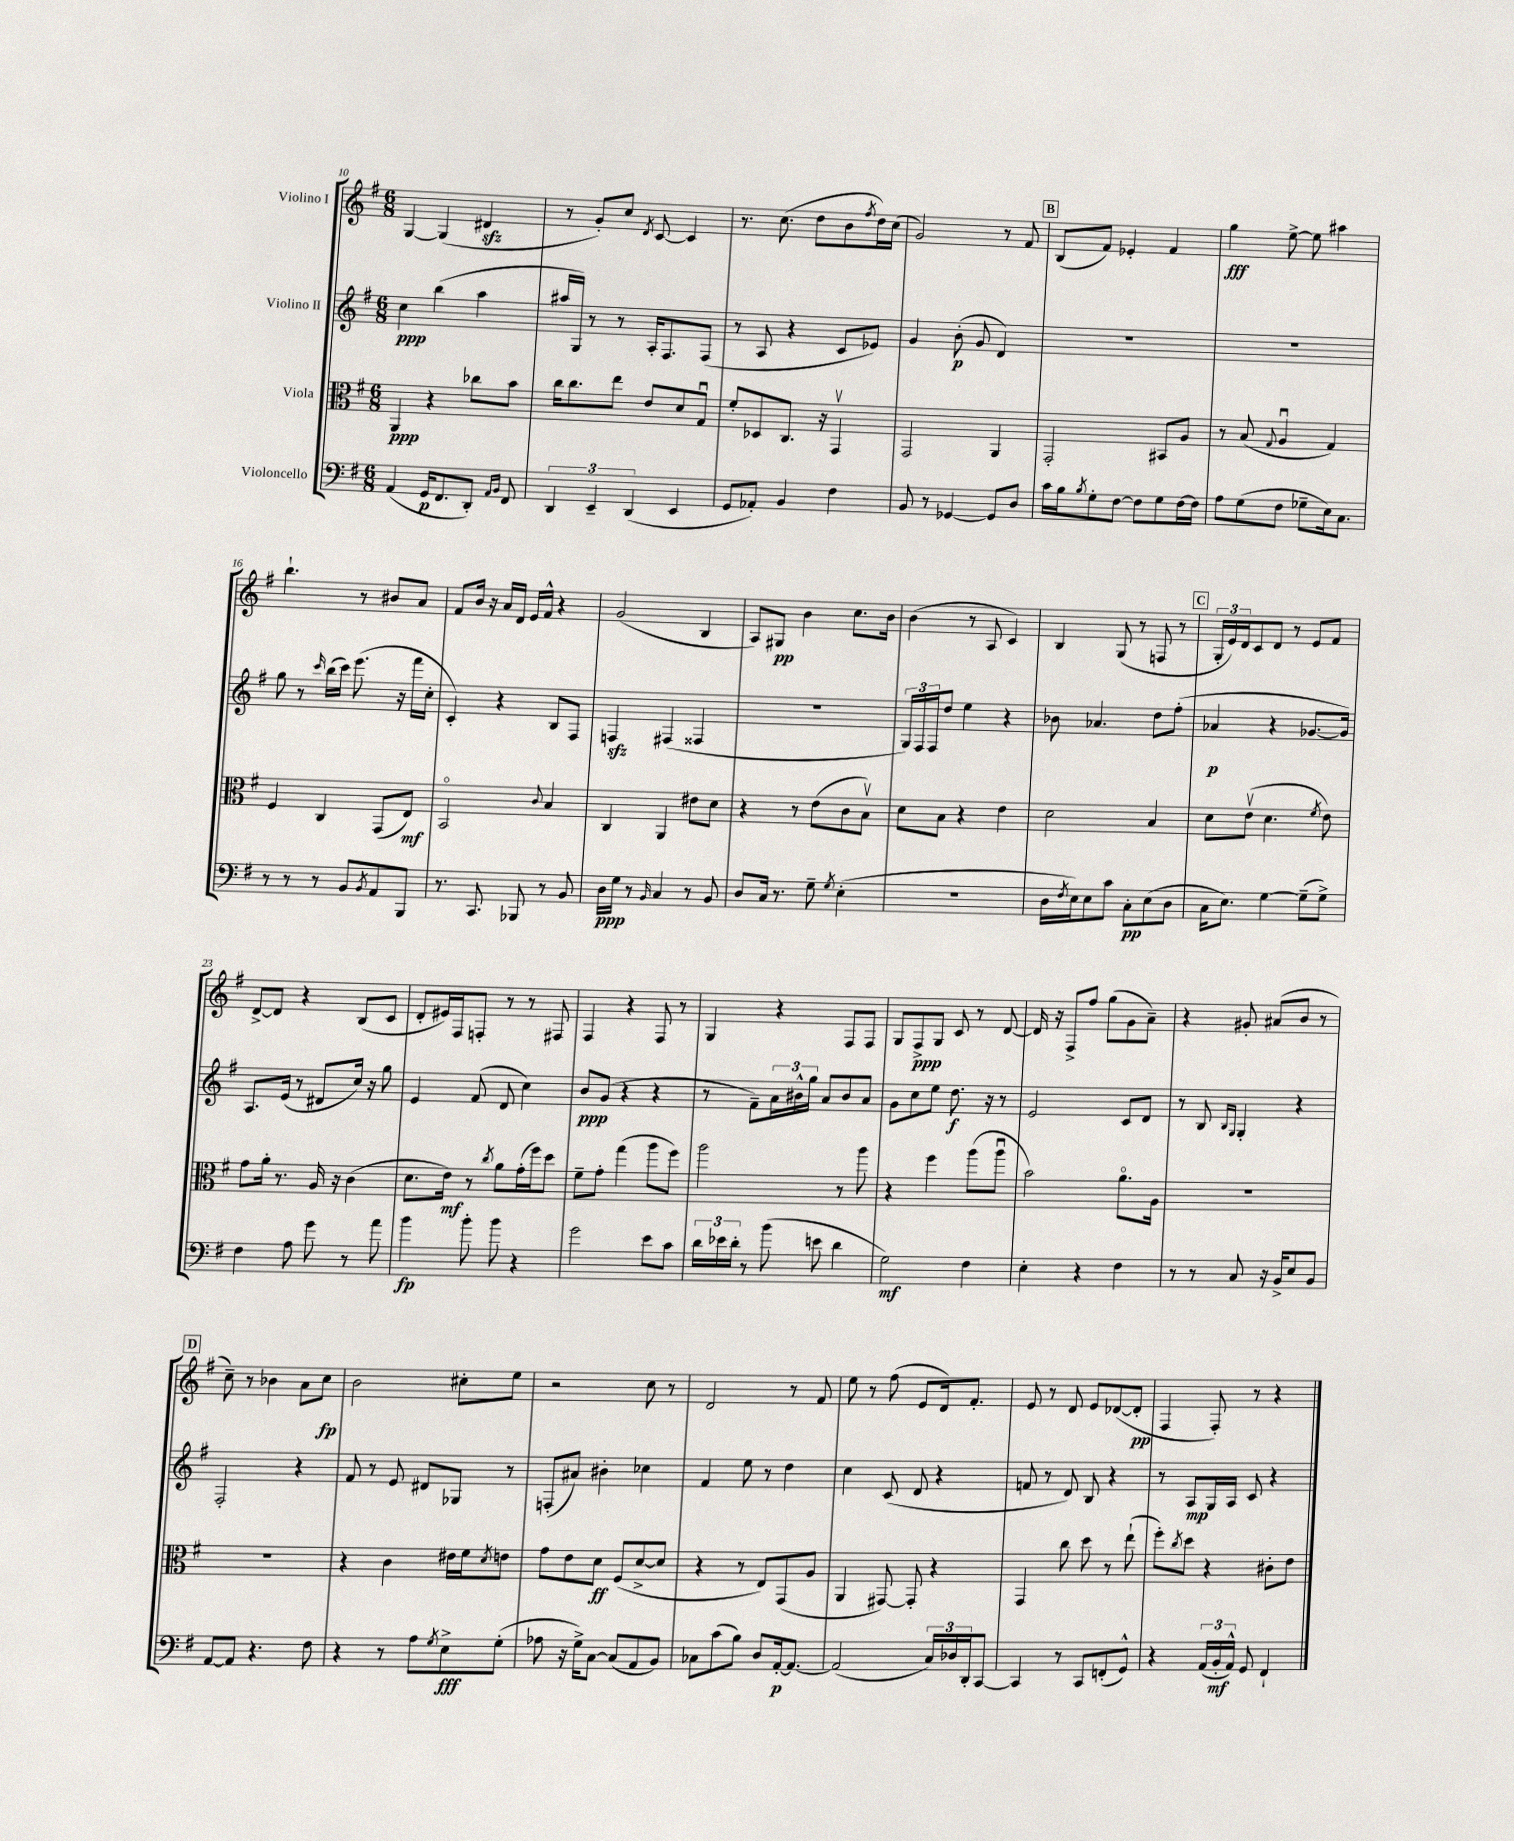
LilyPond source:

<<
\new StaffGroup <<
\new Staff = "s0" \with { instrumentName = "Violino I" } {
    \clef treble \key g \major \numericTimeSignature \time 6/8
    g4~ g4( dis'4\sfz |
    r8 g'8-.) c''8 \acciaccatura { d'8 } c'8~ c'4 |
    r8. c''8.( d''8 b'8 \acciaccatura { fis''8 } d''16) c''16( |
    g'2) r8 fis'8 |
    \mark \markup { \box "B" } b8( fis'8) ees'4-. fis'4 |
    g''4\fff e''8~-> e''8 ais''4 |
    b''4.-! r8 bis'8 a'8 |
    fis'8 b'16 r16 a'16 d'16 e'16 fis'16-^ r4 |
    g'2( b4 |
    a8) gis8\pp b'4 c''8. b'16 |
    b'4( r8 a8 c'4) |
    b4 g8( r8 f8 r8 |
    \mark \markup { \box "C" } \tuplet 3/2 { g16-. e'16) d'16 } c'8 d'8 r8 e'8 fis'8 |
    d'8~-> d'8 r4 b8( c'8 |
    d'8-. eis'16) fis16 f8-. r8 r8 fis8 |
    fis4 r4 fis8 r8 |
    g4 r4 fis8 fis8 |
    g8 fis8->\ppp g8 c'8 r8 d'8~ |
    d'16 r16 fis8-> fis''8 g''8( g'8 a'8--) |
    r4 gis'8-. ais'8( b'8 r8 |
    \mark \markup { \box "D" } c''8--) r8 bes'4 a'8 c''8\fp |
    b'2 cis''8-. e''8 |
    r2 c''8 r8 |
    d'2 r8 fis'8 |
    e''8 r8 fis''8( e'8 d'16) fis'8.-. |
    e'8 r8 d'8 e'8 des'8~( des'8-.\pp |
    fis4 fis8-.) r8 r4 \bar "|." |
}
\new Staff = "s1" \with { instrumentName = "Violino II" } {
    \clef treble \key g \major \numericTimeSignature \time 6/8
    c''4\ppp b''4( a''4 |
    ais''16 g16) r8 r8 a16-. fis8. fis8( |
    r8 a8 r4 c'8 ees'8) |
    g'4 b'8-.\p( g'8 d'4) |
    \mark \markup { \box "B" } R2. |
    R2. |
    g''8 r8 \grace { c'''16 } b''16( c'''16) e'''8.( r16 fis'''16 c''16-. |
    c'4-.) r4 b8 fis8 |
    f4\sfz fis4( fisis4 |
    R2. |
    \tuplet 3/2 { g16) fis16 fis16 } d''8 e''4 r4 |
    bes'8 aes'4. d''8 fis''8-.( |
    \mark \markup { \box "C" } aes'4\p r4 ges'8.~ ges'16) |
    a8. e'16( r8 dis'8 c''16) r16 g''8 |
    e'4 fis'8( d'8 c''4) |
    b'8\ppp g'8( r4 r4 |
    r8 fis'8--) \tuplet 3/2 { a'16 bis'16-^ g''16 } a'8 bis'8 a'8 |
    g'8 c''8 e''8 d''8.\f r16 r8 |
    e'2 c'8 d'8 |
    r8 b8 \grace { b16 g16 } g4-. r4 |
    \mark \markup { \box "D" } fis2-. r4 |
    fis'8 r8 e'8 dis'8 ges8 r8 |
    f8-.( ais'8) bis'4-. ces''4 |
    fis'4 e''8 r8 d''4 |
    c''4 c'8( d'8 r4 |
    f'8 r8 d'8) b8 r4 |
    r8 a8\mp g16 a16 c'8 r4 \bar "|." |
}
\new Staff = "s2" \with { instrumentName = "Viola" } {
    \clef alto \key g \major \numericTimeSignature \time 6/8
    a,4\ppp r4 ces''8 b'8 |
    c''16 c''8. e''8 e'8 d'8 g8\downbow |
    fis'8-. des8 c8. r16 g,4\upbow |
    g,2 a,4 |
    \mark \markup { \box "B" } g,2-. bis,8 a8 |
    r8 b8( \appoggiatura { g8 } a4\downbow g4) |
    fis4 c4 g,8( e8\mf) |
    b,2\flageolet \appoggiatura { c'8 } b4 |
    c4 a,4 eis'8 d'8 |
    r4 r8 e'8( c'8 b8\upbow) |
    d'8 b8 r4 e'4 |
    d'2 b4 |
    \mark \markup { \box "C" } d'8 e'8\upbow( d'4. \acciaccatura { fis'8 } e'8) |
    g'8 a'16-. r8. a16 r16 c'4( |
    d'8. e'16\mf) r8 \acciaccatura { c''8 } a'8 g'16-.( fis''16) d''8 |
    fis'8-- g'8-. g''4( a''8 fis''8) |
    a''2 r8 a''8 |
    r4 fis''4 a''8( a''8\downbow |
    b'2) a'8.\flageolet a16 |
    R2. |
    \mark \markup { \box "D" } R2. |
    r4 c'4 eis'16 fis'16 \acciaccatura { d'8 } e'8 |
    g'8 e'8 d'8\ff fis8( d'8~-> d'8 |
    r4 r8 e8) g,8( a8 |
    a,4 gis,8~) gis,8-. r4 |
    g,4 c''8 d''8 r8 e''8-!( |
    fis''8-.) \acciaccatura { c''8 } d''8 r4 cis'8-. e'8 \bar "|." |
}
\new Staff = "s3" \with { instrumentName = "Violoncello" } {
    \clef bass \key g \major \numericTimeSignature \time 6/8
    a,4( g,16\p fis,8. d,8-.) \grace { a,16 b,16 } fis,8 |
    \tuplet 3/2 { d,4 e,4-- d,4( } e,4 |
    g,8 aes,8-.) b,4 fis4 |
    b,8 r8 ges,4~ ges,8 d8 |
    \mark \markup { \box "B" } c'16 b16 \acciaccatura { b8 } g8-. fis8~ fis8 g8 fis16~ fis16 |
    a8 g8( fis8 ges8-- e16) c8. |
    r8 r8 r8 b,8 \acciaccatura { b,8 } a,8 b,,8 |
    r8. c,8. bes,,8 r8 b,8 |
    d16\ppp g16 r8 \grace { b,16 } c4 r8 b,8 |
    d8 c16 r8. g8-- \acciaccatura { g8 } e4-.( |
    R2. |
    d16 \acciaccatura { fis8 } e16) e8 c'8 c8-.\pp e8( d8 |
    \mark \markup { \box "C" } c16 e8.) g4~ g8--( g8->) |
    fis4 a8 g'8 r8 a'8 |
    b'4\fp b'8-. b'8 r4 |
    g'2 e'8 c'8 |
    \tuplet 3/2 { d'16 ees'16 d'16-. } r8 b'8( e'8 d'4 |
    g2\mf) fis4 |
    e4-. r4 fis4 |
    r8 r8 c8 r16 b,16-> e8 b,8 |
    \mark \markup { \box "D" } a,8~ a,8 r4. fis8 |
    r4 r8 a8 \acciaccatura { g8 } e8->\fff g8-.( |
    aes8 r16 g16->) c8~ c8( a,8 b,8) |
    ces8 c'8( b8) d8 a,16~-.\p a,8.~ |
    a,2( \tuplet 3/2 { c16) des16 d,16-. } c,8~ |
    c,4 r8 c,8 f,8-.( g,8-^) |
    r4 \tuplet 3/2 { a,16( b,16-.\mf a,16-^) } g,8 fis,4-! \bar "|." |
}
>>
>>
\layout { \context { \Score currentBarNumber = #10 } }
